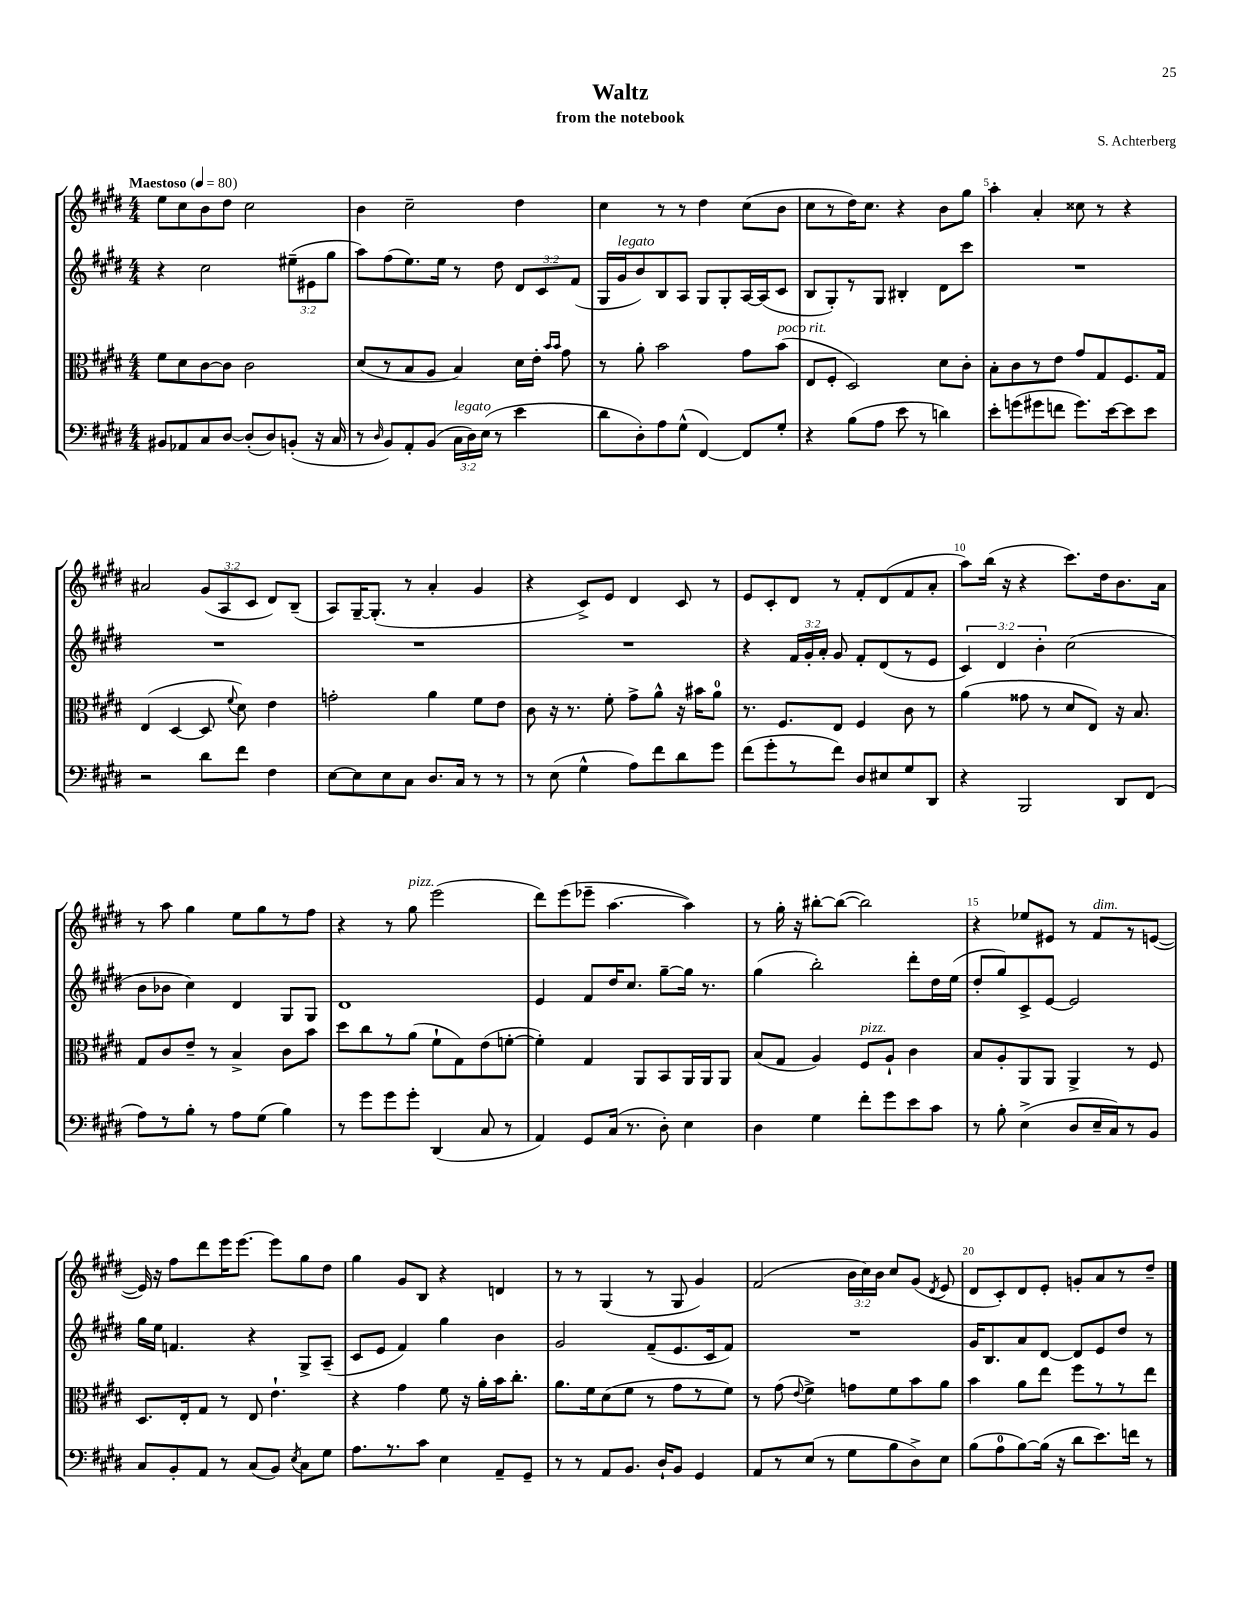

**kern	**kern	**kern	**kern
*staff4	*staff3	*staff2	*staff1
*clefF4	*clefC3	*clefG2	*clefG2
*k[f#c#g#d#]	*k[f#c#g#d#]	*k[f#c#g#d#]	*k[f#c#g#d#]
*M4/4	*M4/4	*M4/4	*M4/4
*MM80	*MM80	*MM80	*MM80
8BB#	8f#	4r	8ee
8AA-	8d#	.	8cc#
8C#	[8c#	2cc#	8b
[8D#	8c#]	.	8dd#
(8D#']	2c#	.	2cc#
8D#)	.	.	.
(8BB'	.	(12ee#~	.
.	.	12e#	.
16r	.	.	.
.	.	12gg#	.
16C#	.	.	.
=	=	=	=
8r	(8d#	8aa)	4b
16qqD#	.	.	.
8BB)	8r	(8ff#	.
8AA'	8B	8.ee)	2cc#~
(8BB	8A	.	.
.	.	16ee	.
24C#	4B)	8r	.
24D#)	.	.	.
(24E	.	.	.
8r	.	8dd#	.
4e	16d#	12d#	4dd#
.	16e'	.	.
.	.	12c#	.
.	16qqb	.	.
.	16qqb	.	.
.	8g#	.	.
.	.	(12f#	.
=	=	=	=
8d#	8r	16G#	4cc#
.	.	16g#	.
8D#')	8a'	8b)	.
8A	2b	8B	8r
(8G#^^	.	8A	8r
[4FF#)	.	8G#	4dd#
.	.	8G#'	.
8FF#]	8g#	[16A	(8cc#
.	.	(16A]	.
8G#'	(8b	8c#	8b
=	=	=	=
4r	8E	8B	8cc#
.	8F#'	8G#')	8r
(8B	2D#)	8r	16dd#)
.	.	.	8.cc#
8A	.	8G#	.
8e	.	4B#'	4r
8r	.	.	.
4d)	8d#	8d#	8b
.	8c#'	8ccc#	8gg#
=	=	=	=
8e'	8B'	1r	4aa'
(8g	8c#	.	.
8g#	8r	.	4a'
8f	8e	.	.
8.g#)	8g#	.	8cc##
.	8G#	.	8r
[16e	.	.	.
8e]	8.F#	.	4r
8e	.	.	.
.	16G#	.	.
=	=	=	=
2r	(4E	1r	2a#
.	[4D#	.	.
8d#	8D#]	.	(12g#
.	.	.	12A
.	8qqf#	.	.
8f#	8d#)	.	.
.	.	.	12c#
4F#	4e	.	8d#)
.	.	.	(8B~
=	=	=	=
[8E	2g'	1r	8A)
8E]	.	.	[16G#~
.	.	.	(8.G#']
8E	.	.	.
8C#	.	.	8r
8.D#	4a	.	4a'
16C#	.	.	.
8r	8f#	.	4g#
8r	8e	.	.
=	=	=	=
8r	8c#	1r	4r
(8E	16r	.	.
.	8.r	.	.
4G#^^	.	.	8c#^)
.	8f#'	.	8e
8A)	8g#^	.	4d#
8f#	8a^^	.	.
8d#	16r	.	8c#
.	16b#	.	.
8g#	8a	.	8r
=	=	=	=
(8f#	8.r	4r	8e
8g#'	.	.	8c#'
.	8.F#	.	.
8r	.	24f#	8d#
.	.	24g#'	.
.	.	24a'	.
8f#)	8E	8g#	8r
8D#	4F#	8f#'	8f#'
8E#	.	(8d#	(8d#
8G#	8c#	8r	8f#
8DD#	8r	8e	8a'
=	=	=	=
4r	(4a	6c#)	8aa)
.	.	.	(16bb
.	.	6d#	.
.	.	.	16r
2BBB	8g##	.	4r
.	.	6b'	.
.	8r	.	.
.	8d#	(2cc#	8.ccc#)
.	8E)	.	.
.	.	.	16dd#
8DD#	16r	.	8.b
.	8.B	.	.
(8FF#	.	.	.
.	.	.	16a
=	=	=	=
8A)	8G#	8b	8r
8r	8c#	8b-	8aa
8B'	8e~	4cc#)	4gg#
8r	8r	.	.
8A	4B^	4d#	8ee
(8G#	.	.	8gg#
4B)	8c#	8G#	8r
.	8b	8G#	8ff#
=	=	=	=
8r	8dd#	1d#	4r
8g#	8cc#	.	.
8g#	8r	.	8r
8g#'	(8a	.	8gg#
(4DD#	8f#`	.	(2eee
.	8G#)	.	.
8C#	(8e	.	.
8r	[8f'	.	.
=	=	=	=
4AA)	4f'])	4e	8ddd#)
.	.	.	(8eee
8GG#	4G#	8f#	8eee-~
(16C#	.	16dd#	[4.aa
8.r	.	8.cc#	.
.	8AA	.	.
8D#')	8BB	[8gg#~	.
4E	16AA	16gg#]	4aa])
.	16AA	8.r	.
.	8AA	.	.
=	=	=	=
4D#	(8B	(4gg#	8r
.	8G#	.	16gg#'
.	.	.	16r
4G#	4A)	2bb')	[8bb#'
.	.	.	(8bb#_
8f#'	8F#	.	2bb#])
8g#	8A`	.	.
8e	4c#	8ddd#'	.
8c#	.	16dd#	.
.	.	(16ee	.
=	=	=	=
8r	8B	8dd#'	4r
8B'	8A'	8gg#)	.
(4E^	8AA	8c#^	8ee-
.	8AA	[8e	8e#
8D#	4AA^	2e]	8r
16E~	.	.	8f#
16C#)	.	.	.
8r	8r	.	8r
8BB	8F#	.	([8e
=	=	=	=
8C#	8.D#	16gg#	16e])
.	.	16ee	16r
8BB'	.	4.f	8ff#
.	16E'	.	.
8AA	8G#	.	8ddd#
8r	8r	.	16eee
.	.	.	[8.eee
(8C#	8E	4r	.
8BB)	4.e`	.	8eee]
8qE	.	.	.
8C#	.	8G#^	8gg#
8G#	.	(8A~	8dd#
=	=	=	=
8.A	4r	8c#	4gg#
.	.	8e	.
8.r	.	.	.
.	4g#	4f#)	8g#
8c#	.	.	8B
4E	8f#	4gg#	4r
.	16r	.	.
.	16a'	.	.
8AA~	16b	4b	4d
.	8.cc#'	.	.
8GG#~	.	.	.
=	=	=	=
8r	8.a	2g#	8r
8r	.	.	8r
.	16f#	.	.
8AA	(8d#	.	(4G#
8.BB	8f#	.	.
.	8r	(8f#~	8r
16D#`	.	.	.
8BB	8g#	8.e	8G#
4GG#	8r	.	4g#)
.	.	16c#	.
.	8f#)	8f#)	.
=	=	=	=
8AA	8r	1r	(2f#
8r	(8g#	.	.
.	8qqe	.	.
(8E	4f#^)	.	.
8r	.	.	.
8G#	8g	.	24b
.	.	.	24cc#)
.	.	.	24b
8B	8f#	.	8cc#
8D#^)	8b	.	(8g#
.	.	.	8qd#
8E	8a	.	8e
=	=	=	=
(8B	4b	16g#	8d#
.	.	8.B	.
8A	.	.	8c#')
[8B)	8a	8a	8d#
(16B]	8ee	[8d#	8e'
16r	.	.	.
8d#	8ff#	8d#]	8g'
8.e)	8r	8e	8a
.	8r	8dd#	8r
16f	.	.	.
8r	8ee	8r	8dd#~
==	==	==	==
*-	*-	*-	*-
